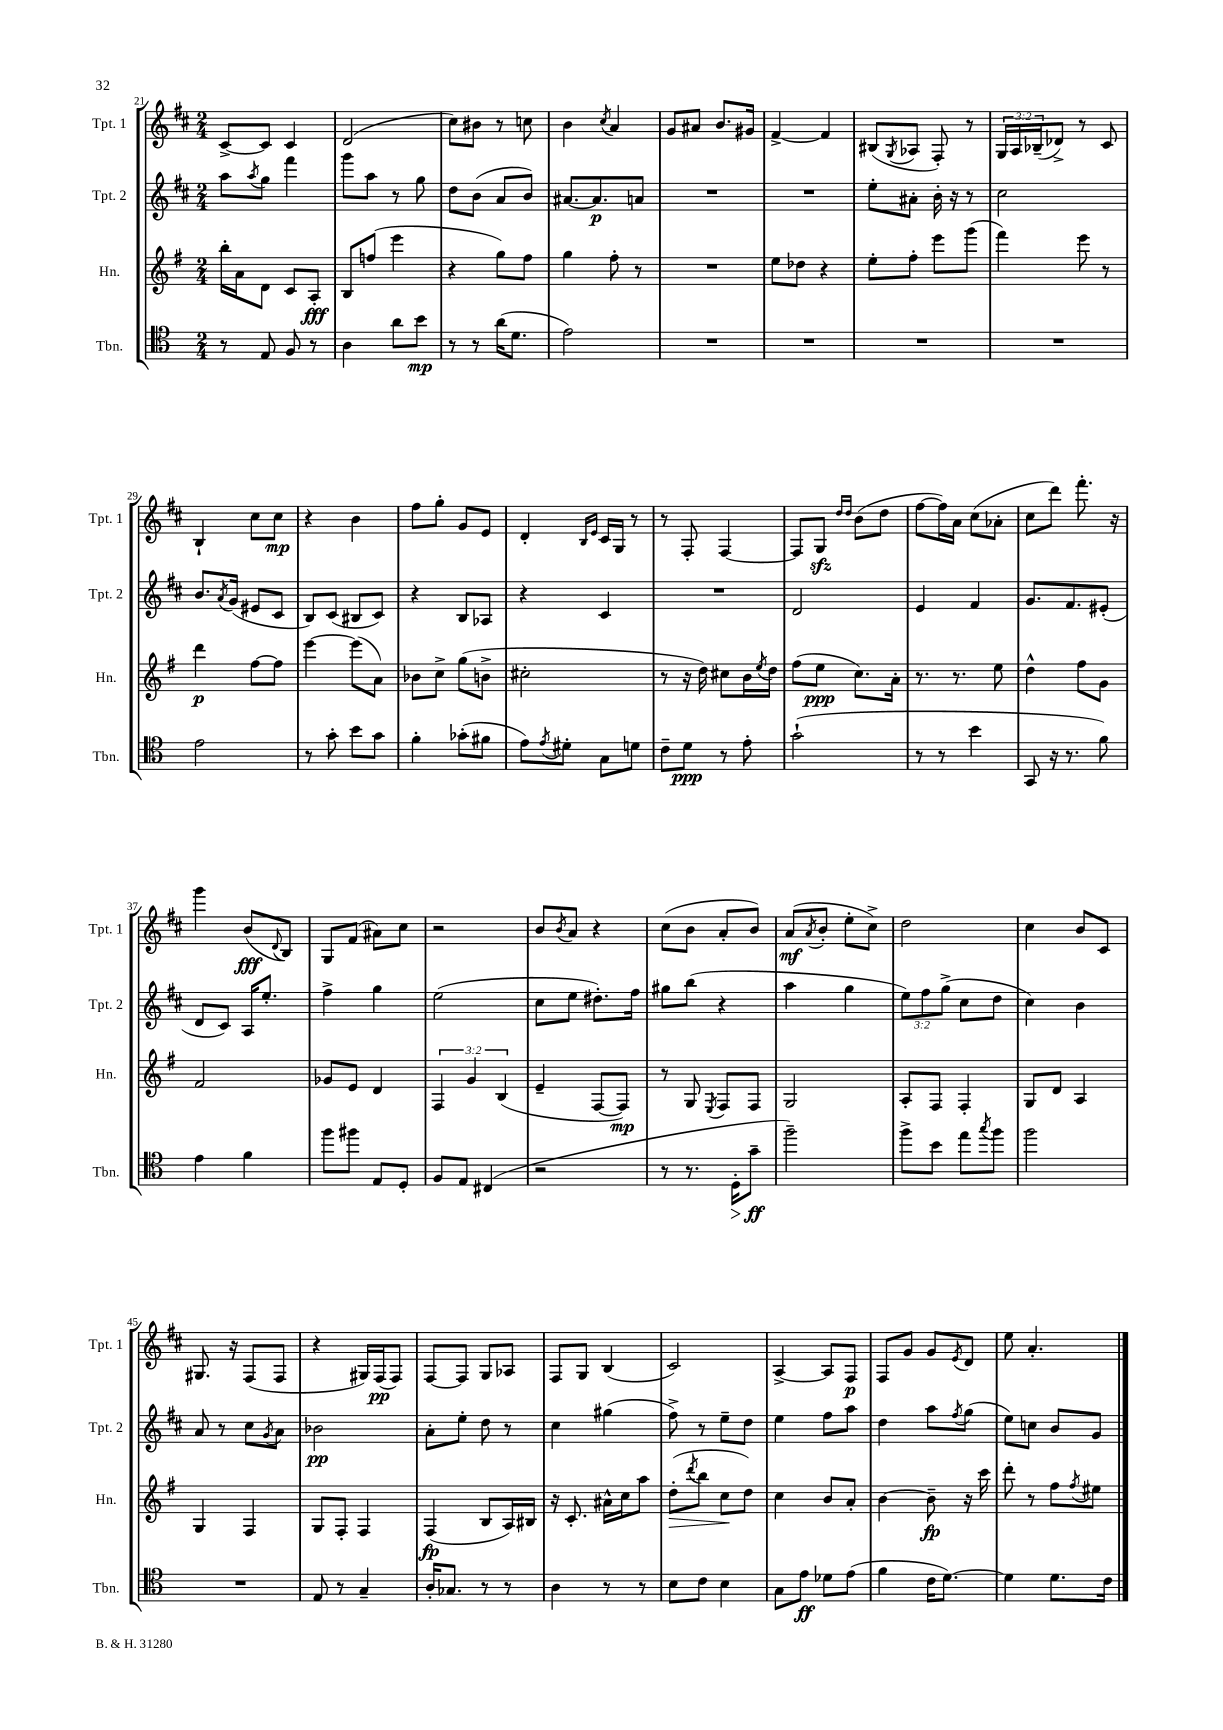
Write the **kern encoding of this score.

**kern	**dynam	**kern	**dynam	**kern	**dynam	**kern	**dynam
*part4	*part4	*part3	*part3	*part2	*part2	*part1	*part1
*staff4	*staff4	*staff3	*staff3	*staff2	*staff2	*staff1	*staff1
*I"Tbn.	*	*I"Hn.	*	*I"Tpt. 2	*	*I"Tpt. 1	*
*I'Tbn.	*	*I'Hn.	*	*I'Tpt. 2	*	*I'Tpt. 1	*
*clefC4	*	*clefG2	*	*clefG2	*	*clefG2	*
*k[]	*	*k[f#]	*	*k[f#c#]	*	*k[f#c#]	*
*M2/4	*	*M2/4	*	*M2/4	*	*M2/4	*
=21	=21	=21	=21	=21	=21	=21	=21
8r	.	16bb'\LL	.	8aa\L	.	[8c#^/L	.
.	.	16a\J	.	.	.	.	.
.	.	.	.	8qaa/	.	.	.
8E/	.	8d\J	.	8gg\J	.	8c#/J]	.
8F/	.	8c/L	.	4fff#\	.	4c#/	.
8r	.	8A'/J	fff	.	.	.	.
=22	=22	=22	=22	=22	=22	=22	=22
4A\	.	8B/L	.	8ggg\L	.	(2d/	.
.	.	(8ffn/J	.	8aa\J	.	.	.
8a\L	.	4eee\	.	8r	.	.	.
8b\J	mp	.	.	8gg\	.	.	.
=23	=23	=23	=23	=23	=23	=23	=23
8r	.	4r	.	8dd\L	.	8cc#\L)	.
8r	.	.	.	(8b\J	.	8b#X\J	.
(16a\KL	.	8gg\L)	.	8a/L	.	8r	.
8.d\J	.	.	.	.	.	.	.
.	.	8ff#\J	.	8b/J)	.	8ccn\	.
=24	=24	=24	=24	=24	=24	=24	=24
2e\)	.	4gg\	.	[8.a#X/L	.	4b\	.
.	.	.	.	8.a#/]	p	.	.
.	.	.	.	.	.	8qcc#/	.
.	.	8ff#'\	.	.	.	4a/	.
.	.	8r	.	8an/J	.	.	.
=25	=25	=25	=25	=25	=25	=25	=25
2r	.	2r	.	2r	.	8g/L	.
.	.	.	.	.	.	8a#X/J	.
.	.	.	.	.	.	8.b/L	.
.	.	.	.	.	.	16g#X/Jk	.
=26	=26	=26	=26	=26	=26	=26	=26
2r	.	8ee\L	.	2r	.	[4f#^/	.
.	.	8dd-X\J	.	.	.	.	.
.	.	4r	.	.	.	4f#/]	.
=27	=27	=27	=27	=27	=27	=27	=27
2r	.	8ee'\L	.	8ee'\L	.	(8B#X/L	.
.	.	.	.	.	.	8qG/	.
.	.	8ff#'\J	.	8a#X'\J	.	8A-X/J	.
.	.	8eee\L	.	16b'\	.	8F#'/)	.
.	.	.	.	16r	.	.	.
.	.	(8ggg\J	.	8r	.	8r	.
=28	=28	=28	=28	=28	=28	=28	=28
2r	.	4fff#\)	.	2cc#\	.	24G/LL	.
.	.	.	.	.	.	24A/	.
.	.	.	.	.	.	(24B-X~/J	.
.	.	.	.	.	.	8d-X^/J)	.
.	.	8eee\	.	.	.	8r	.
.	.	8r	.	.	.	8c#/	.
!!LO:LB:g=z
=29	=29	=29	=29	=29	=29	=29	=29
2e\	.	4ddd\	p	8.b/L	.	4B`/	.
.	.	.	.	8qa/	.	.	.
.	.	.	.	(16g/Jk	.	.	.
.	.	[8ff#\L	.	8e#X/L	.	8cc#\L	.
.	.	8ff#\J]	.	8c#/J	.	8cc#\J	mp
=30	=30	=30	=30	=30	=30	=30	=30
8r	.	[4eee\	.	8B/L)	.	4r	.
8g'\	.	.	.	(8c#/J	.	.	.
8b\L	.	(8eee\L]	.	8B#X/L	.	4b\	.
8g\J	.	8a\J)	.	8c#/J)	.	.	.
=31	=31	=31	=31	=31	=31	=31	=31
4f'\	.	8b-X\L	.	4r	.	8ff#\L	.
.	.	8cc^\J	.	.	.	8gg'\J	.
(8g-X'\L	.	(8gg\L	.	8B/L	.	8g/L	.
8f#X\J	.	8bn^\J	.	8A-X/J	.	8e/J	.
=32	=32	=32	=32	=32	=32	=32	=32
8e\L)	.	2cc#X'\	.	4r	.	4d'/	.
8qe/	.	.	.	.	.	.	.
8d#X'\J	.	.	.	.	.	.	.
.	.	.	.	.	.	16qqB/LL	.
.	.	.	.	.	.	16qqe/JJ	.
8G\L	.	.	.	4c#/	.	16c#/LL	.
.	.	.	.	.	.	16G/JJ	.
8dn\J	.	.	.	.	.	8r	.
=33	=33	=33	=33	=33	=33	=33	=33
8c~\L	.	8r	.	2r	.	8r	.
8d\J	ppp	16r	.	.	.	8F#'/	.
.	.	16dd\)	.	.	.	.	.
8r	.	8cc#X\L	.	.	.	[4F#/	.
8e'\	.	16b\L	.	.	.	.	.
.	.	8qee/	.	.	.	.	.
.	.	16dd\JJ	.	.	.	.	.
=34	=34	=34	=34	=34	=34	=34	=34
(2g`\	.	(8ff#\L	.	2d/	.	8F#/L]	.
.	.	8ee\J	ppp	.	.	8Gzz/J	.
.	.	.	.	.	.	16qqdd/LL	.
.	.	.	.	.	.	16qqdd/JJ	.
.	.	8.cc\L)	.	.	.	(8b\L	.
.	.	.	.	.	.	8dd\J	.
.	.	16a'\Jk	.	.	.	.	.
=35	=35	=35	=35	=35	=35	=35	=35
8r	.	8.r	.	4e/	.	[8ff#\L	.
8r	.	.	.	.	.	16ff#\L])	.
.	.	8.r	.	.	.	16a\JJ	.
4b\	.	.	.	4f#/	.	(8cc#\L	.
.	.	8ee\	.	.	.	8a-X'\J	.
=36	=36	=36	=36	=36	=36	=36	=36
8GG/	.	4dd^^\	.	8.g/L	.	8cc#\L	.
16r	.	.	.	.	.	8ddd\J)	.
8.r	.	.	.	8.f#/	.	.	.
.	.	8ff#\L	.	.	.	8.fff#'\	.
8f\)	.	8g\J	.	(8e#X'/J	.	.	.
.	.	.	.	.	.	16r	.
!!LO:LB:g=z
=37	=37	=37	=37	=37	=37	=37	=37
4e\	.	2f#/	.	8d/L	.	4ggg\	.
.	.	.	.	8c#/J)	.	.	.
4f\	.	.	.	16A/KL	.	(8b/L	fff
.	.	.	.	8.ee'/J	.	.	.
.	.	.	.	.	.	8qqd/	.
.	.	.	.	.	.	8B/J)	.
=38	=38	=38	=38	=38	=38	=38	=38
8ff\L	.	8g-X/L	.	4ff#^\	.	8G/L	.
8ff#X\J	.	8e/J	.	.	.	(8f#/J	.
8E/L	.	4d/	.	4gg\	.	8a#X\L)	.
8D'/J	.	.	.	.	.	8cc#\J	.
=39	=39	=39	=39	=39	=39	=39	=39
8F/L	.	6F#/	.	(2ee\	.	2r	.
8E/J	.	.	.	.	.	.	.
.	.	6g/	.	.	.	.	.
(4C#X/	.	.	.	.	.	.	.
.	.	(6B/	.	.	.	.	.
=40	=40	=40	=40	=40	=40	=40	=40
2r	.	4e~/	.	8cc#\L	.	8b/L	.
.	.	.	.	.	.	8qb/	.
.	.	.	.	8ee\J	.	8a/J	.
.	.	[8F#/L	.	8.dd#X'\L)	.	4r	.
.	.	8F#/J])	mp	.	.	.	.
.	.	.	.	16ff#\Jk	.	.	.
=41	=41	=41	=41	=41	=41	=41	=41
8r	.	8r	.	8gg#X\L	.	(8cc#\L	.
8.r	.	8G/	.	(8bb\J	.	8b\J	.
.	.	8qE/	.	.	.	.	.
.	.	8F#/L	.	4r	.	8a'/L	.
!	!LO:HP:b	!	!	!	!	!	!
16D'\KL	>	.	.	.	.	.	.
8g~\J	ff	8F#/J	.	.	.	8b/J)	.
.	]	.	.	.	.	.	.
=42	=42	=42	=42	=42	=42	=42	=42
2ff~\)	.	2G/	.	4aa\	.	(8a/L	mf
.	.	.	.	.	.	8qa/	.
.	.	.	.	.	.	8b'/J	.
.	.	.	.	4gg\	.	8ee'\L	.
.	.	.	.	.	.	8cc#^\J)	.
=43	=43	=43	=43	=43	=43	=43	=43
8ff^\L	.	8A'/L	.	12ee\L)	.	2dd\	.
.	.	.	.	12ff#\	.	.	.
8b\J	.	8F#/J	.	.	.	.	.
.	.	.	.	(12gg^\J	.	.	.
8ee\L	.	4F#'/	.	8cc#\L	.	.	.
8qgg/	.	.	.	.	.	.	.
8ff\J	.	.	.	8dd\J	.	.	.
=44	=44	=44	=44	=44	=44	=44	=44
2ff\	.	8G/L	.	4cc#\)	.	4cc#\	.
.	.	8d/J	.	.	.	.	.
.	.	4A/	.	4b\	.	8b/L	.
.	.	.	.	.	.	8c#/J	.
!!LO:LB:g=z
=45	=45	=45	=45	=45	=45	=45	=45
2r	.	4G/	.	8a/	.	8.G#X/	.
.	.	.	.	8r	.	.	.
.	.	.	.	.	.	16r	.
.	.	4F#/	.	8cc#\L	.	(8F#/L	.
.	.	.	.	8qg/	.	.	.
.	.	.	.	8a\J	.	8F#/J	.
=46	=46	=46	=46	=46	=46	=46	=46
8E/	.	8G/L	.	2b-X\	pp	4r	.
8r	.	8F#'/J	.	.	.	.	.
4G~/	.	4F#/	.	.	.	16G#X/LL)	.
.	.	.	.	.	.	(16F#/J	pp
.	.	.	.	.	.	8F#/J)	.
=47	=47	=47	=47	=47	=47	=47	=47
16A'/KL	.	(4F#/	fp	8a'\L	.	[8F#/L	.
8.G-X/J	.	.	.	.	.	.	.
.	.	.	.	8ee'\J	.	8F#/J]	.
8r	.	8B/L	.	8dd\	.	8G/L	.
8r	.	16A/L)	.	8r	.	8A-X/J	.
.	.	16B#X/JJ	.	.	.	.	.
=48	=48	=48	=48	=48	=48	=48	=48
4A\	.	16r	.	4cc#\	.	8F#/L	.
.	.	8.c'/	.	.	.	.	.
.	.	.	.	.	.	8G/J	.
8r	.	16a#X^^\LL	.	(4gg#X\	.	(4B/	.
.	.	16cc\J	.	.	.	.	.
8r	.	8aa\J	.	.	.	.	.
=49	=49	=49	=49	=49	=49	=49	=49
!	!	!	!LO:HP:b	!	!	!	!
8B\L	.	(8dd'\L	>	8ff#^\)	.	2c#/)	.
.	.	8qddd/	.	.	.	.	.
8c\J	.	8bb\J	.	8r	.	.	.
4B\	.	8cc\L	.	8ee~\L	.	.	.
.	.	8dd\J)	]	8dd\J	.	.	.
=50	=50	=50	=50	=50	=50	=50	=50
8G\L	.	4cc\	.	4ee\	.	[4A^/	.
8e\J	ff	.	.	.	.	.	.
8d-X\L	.	8b/L	.	8ff#\L	.	8A/L]	.
(8e\J	.	8a'/J	.	8aa\J	.	8F#/J	p
=51	=51	=51	=51	=51	=51	=51	=51
4f\	.	[4b\	.	4dd\	.	8F#/L	.
.	.	.	.	.	.	8g/J	.
16c\KL	.	8b~\]	fp	8aa\L	.	8g/L	.
[8.d\J)	.	.	.	.	.	.	.
.	.	.	.	8qff#/	.	8qe/	.
.	.	16r	.	(8gg\J	.	8d/J	.
.	.	16ccc\	.	.	.	.	.
=52	=52	=52	=52	=52	=52	=52	=52
4d\]	.	8ddd'\	.	8ee\L)	.	8ee\	.
.	.	8r	.	8ccn\J	.	4.a'/	.
8.d\L	.	8ff#\L	.	8b/L	.	.	.
.	.	8qff#/	.	.	.	.	.
.	.	8ee#X\J	.	8g/J	.	.	.
16c\Jk	.	.	.	.	.	.	.
==	==	==	==	==	==	==	==
*-	*-	*-	*-	*-	*-	*-	*-
